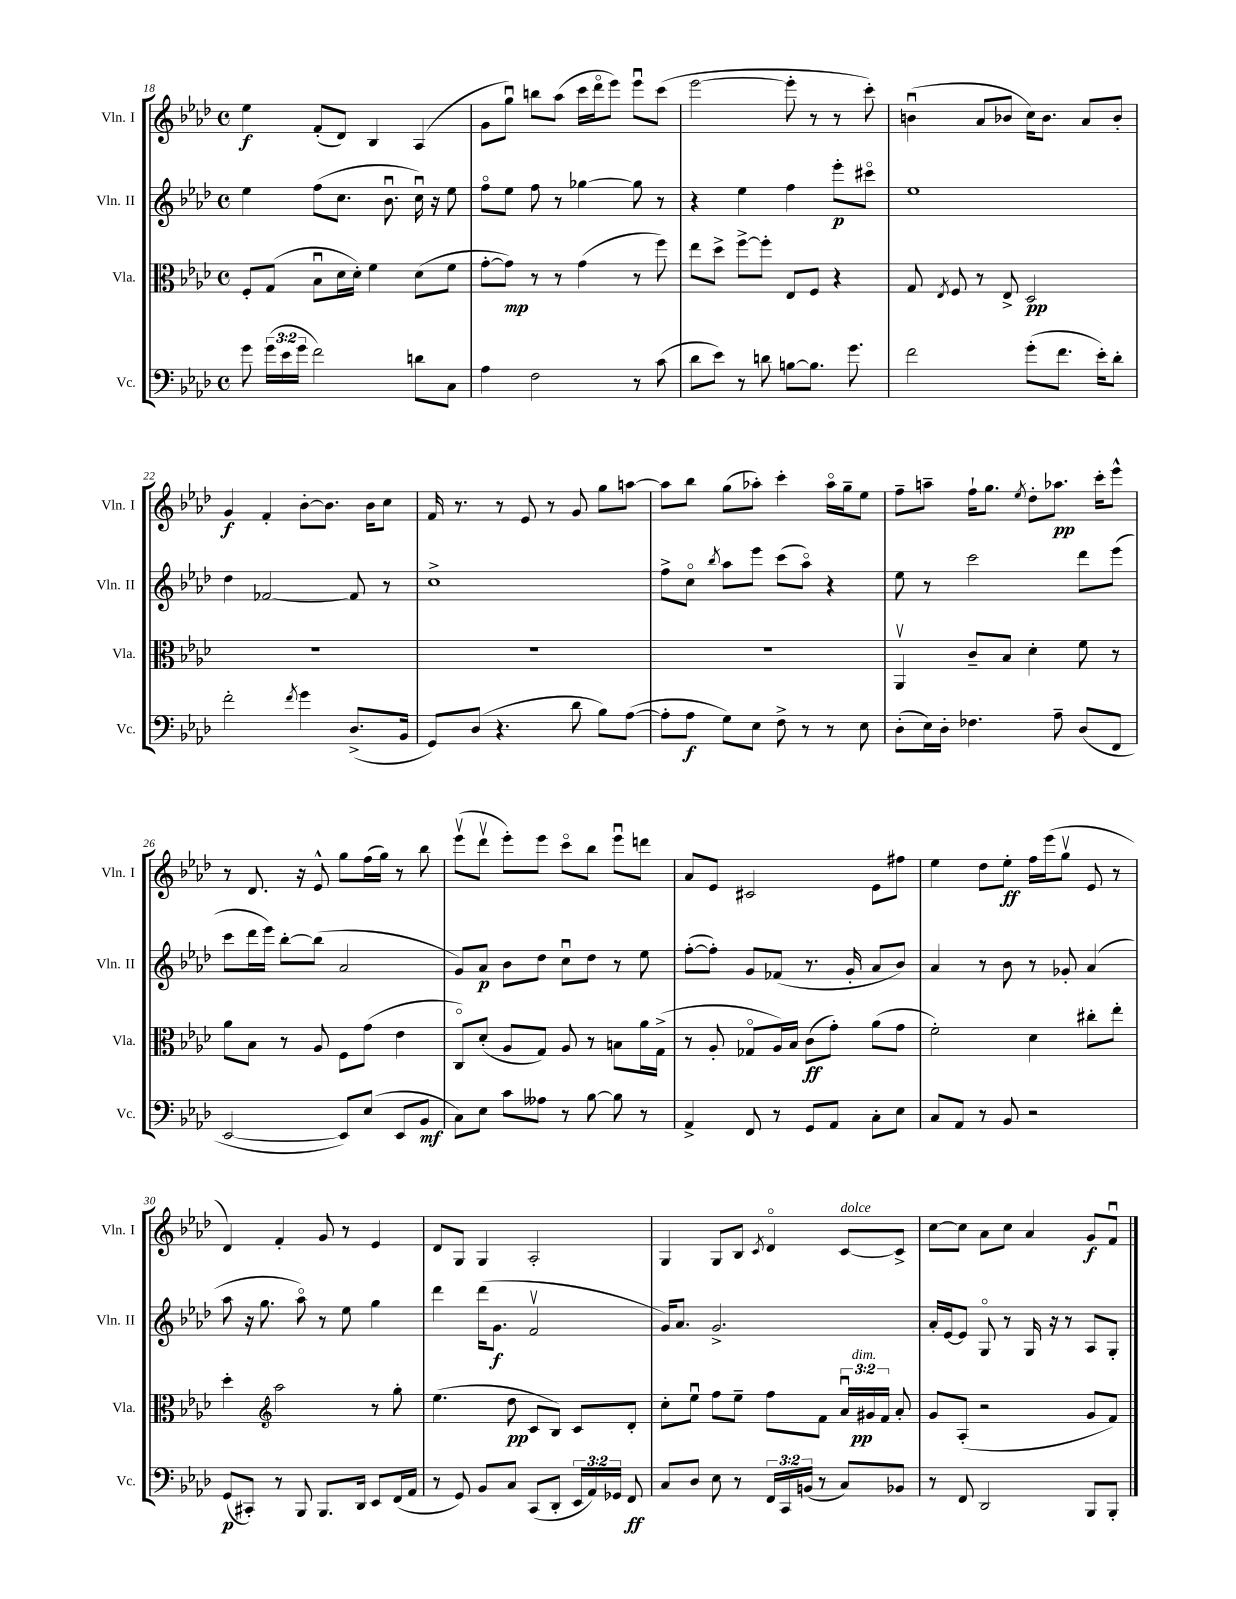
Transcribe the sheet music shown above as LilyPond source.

<<
\new StaffGroup <<
\new Staff = "s0" \with { instrumentName = "Vln. I" shortInstrumentName = "Vln. I" } {
    \clef treble \key aes \major \defaultTimeSignature \time 4/4
    \autoBeamOff ees''4\f f'8[-.( des'8]) bes4 aes4( |
    g'8[ g''8]\downbow) b''8[ aes''8]( c'''16[ des'''16\flageolet ees'''8]) ees'''8[\downbow c'''8]( |
    ees'''2~ ees'''8-. r8 r8 c'''8-.) |
    b'4\downbow( aes'8[ bes'8] c''16[) bes'8.] aes'8[ bes'8]-. |
    g'4\f f'4-. bes'8[~-. bes'8.] bes'16[ c''8] |
    f'16 r8. r8 ees'8 r8 g'8 g''8[ a''8]~ |
    a''8[ bes''8] g''8[( aes''8]-.) c'''4-. aes''16[\flageolet g''16-- ees''8] |
    f''8[-- a''8]-- f''16[-! g''8.] \acciaccatura { ees''8 } des''8[-. aes''8.]\pp c'''16[-. ees'''8]-^ |
    r8 des'8. r16 ees'8-^ g''8[ f''16( g''16]) r8 bes''8 |
    ees'''8[\upbow( des'''8]\upbow ees'''8[-.) ees'''8] c'''8[\flageolet bes''8] ees'''8[\downbow d'''8] |
    aes'8[ ees'8] cis'2 ees'8[ fis''8] |
    ees''4 des''8[ ees''8]-.\ff f''16[ ees'''16( g''8]\upbow ees'8 r8 |
    des'4) f'4-. g'8 r8 ees'4 |
    des'8[ g8] g4 aes2-. |
    g4 g8[ bes8] \acciaccatura { c'8 } des'4\flageolet c'8[~^\markup { \italic "dolce" } c'8]-> |
    c''8[~ c''8] aes'8[ c''8] aes'4 g'8[\f f'8]\downbow \bar "|." |
}
\new Staff = "s1" \with { instrumentName = "Vln. II" shortInstrumentName = "Vln. II" } {
    \clef treble \key aes \major \defaultTimeSignature \time 4/4
    \autoBeamOff ees''4 f''8[( c''8.] bes'8.\downbow c''16\downbow) r16 ees''8 |
    f''8[\flageolet ees''8] f''8 r8 ges''4~ ges''8 r8 |
    r4 ees''4 f''4 ees'''8[-.\p cis'''8]\flageolet |
    ees''1 |
    des''4 fes'2~ fes'8 r8 |
    c''1-> |
    f''8[-> c''8]\flageolet \acciaccatura { bes''8 } aes''8[ ees'''8] c'''8[( aes''8]\flageolet) r4 |
    ees''8 r8 c'''2 des'''8[ ees'''8]( |
    c'''8[ des'''16 ees'''16]) bes''8[~-. bes''8]( aes'2 |
    g'8[) aes'8]\p bes'8[ des''8] c''8[\downbow des''8] r8 ees''8 |
    f''8[~-.( f''8]-.) g'8[ fes'8]( r8. g'16-. aes'8[ bes'8]) |
    aes'4 r8 bes'8 r8 ges'8-. aes'4( |
    aes''8 r16 g''8. aes''8\flageolet) r8 ees''8 g''4 |
    des'''4 des'''16[( g'8.]\f f'2\upbow |
    g'16[) aes'8.] g'2.-> |
    aes'16[-. ees'16~ ees'8] g8\flageolet r8 g16 r16 r8 aes8[ g8]-. \bar "|." |
}
\new Staff = "s2" \with { instrumentName = "Vla." shortInstrumentName = "Vla." } {
    \clef alto \key aes \major \defaultTimeSignature \time 4/4 \override Staff.TupletNumber.text = #tuplet-number::calc-fraction-text
    \autoBeamOff f8[-. g8]( bes8[\downbow des'16 des'16]-.) f'4 des'8[( f'8] |
    g'8[~-. g'8]\mp) r8 r8 g'4( r8 f''8) |
    ees''8[ des''8]-> f''8[~-> f''8]-. ees8[ f8] r4 |
    g8 \acciaccatura { ees8 } f8 r8 ees8-> des2\pp |
    R1 |
    R1 |
    R1 |
    aes,4\upbow c'8[-- bes8] des'4-. f'8 r8 |
    aes'8[ bes8] r8 aes8 f8[ g'8]( ees'4 |
    c8[\flageolet) des'8]-.( aes8[ g8]) aes8 r8 b8[ aes'16 g16]->( |
    r8 aes8-. ges8[\flageolet aes16) bes16] c'8[\ff( g'8]-.) aes'8[( g'8] |
    f'2-.) des'4 cis''8[-. ees''8]-. |
    des''4-. \clef treble aes''2 r8 g''8-. |
    ees''4.( des''8\pp c'8[ bes8]) c'8[ des'8]-. |
    c''8[-. ees''8]\downbow f''8[ ees''8]-- f''8[ f'8] \tuplet 3/2 { aes'16[\downbow gis'16\pp^\markup { \italic "dim." } f'16] } aes'8-. |
    g'8[ aes8]-.( r2 g'8[ f'8]) \bar "|." |
}
\new Staff = "s3" \with { instrumentName = "Vc." shortInstrumentName = "Vc." } {
    \clef bass \key aes \major \defaultTimeSignature \time 4/4 \override Staff.TupletNumber.text = #tuplet-number::calc-fraction-text
    \autoBeamOff g'8 \tuplet 3/2 { g'16[( ees'16 g'16] } f'2) d'8[ c8] |
    aes4 f2 r8 c'8( |
    des'8[ ees'8]) r8 d'8 b8[~ b8.] g'8. |
    f'2 g'8[-.( f'8.] ees'16[-.) des'8]-. |
    f'2-. \acciaccatura { f'8 } g'4 des8.[->( bes,16] |
    g,8[) des8]( r4. des'8 bes8[) aes8]~( |
    aes8[-. aes8]\f g8[) ees8] f8-> r8 r8 ees8 |
    des8[-.( ees16) des16]-. fes4. aes8-- des8[( f,8] |
    ees,2~ ees,8[) ees8]( ees,8[ bes,8]\mf |
    c8[) ees8] c'8[ aeses8] r8 bes8~ bes8 r8 |
    aes,4-> f,8 r8 g,8[ aes,8] c8[-. ees8] |
    c8[ aes,8] r8 bes,8 r2 |
    g,8[\p( cis,8]-.) r8 bes,,8 bes,,8.[ des,16] ees,8[ f,16( aes,16] |
    r8 g,8) bes,8[ c8] c,8[( des,8]-. \tuplet 3/2 { ees,16[ aes,16) ges,16] } f,8\ff |
    c8[ des8] ees8 r8 \tuplet 3/2 { f,16[ c,16 b,16]( } r8 c8[) bes,8] |
    r8 f,8 des,2 bes,,8[ bes,,8]-. \bar "|." |
}
>>
>>
\layout { \context { \Score currentBarNumber = #18 } }
